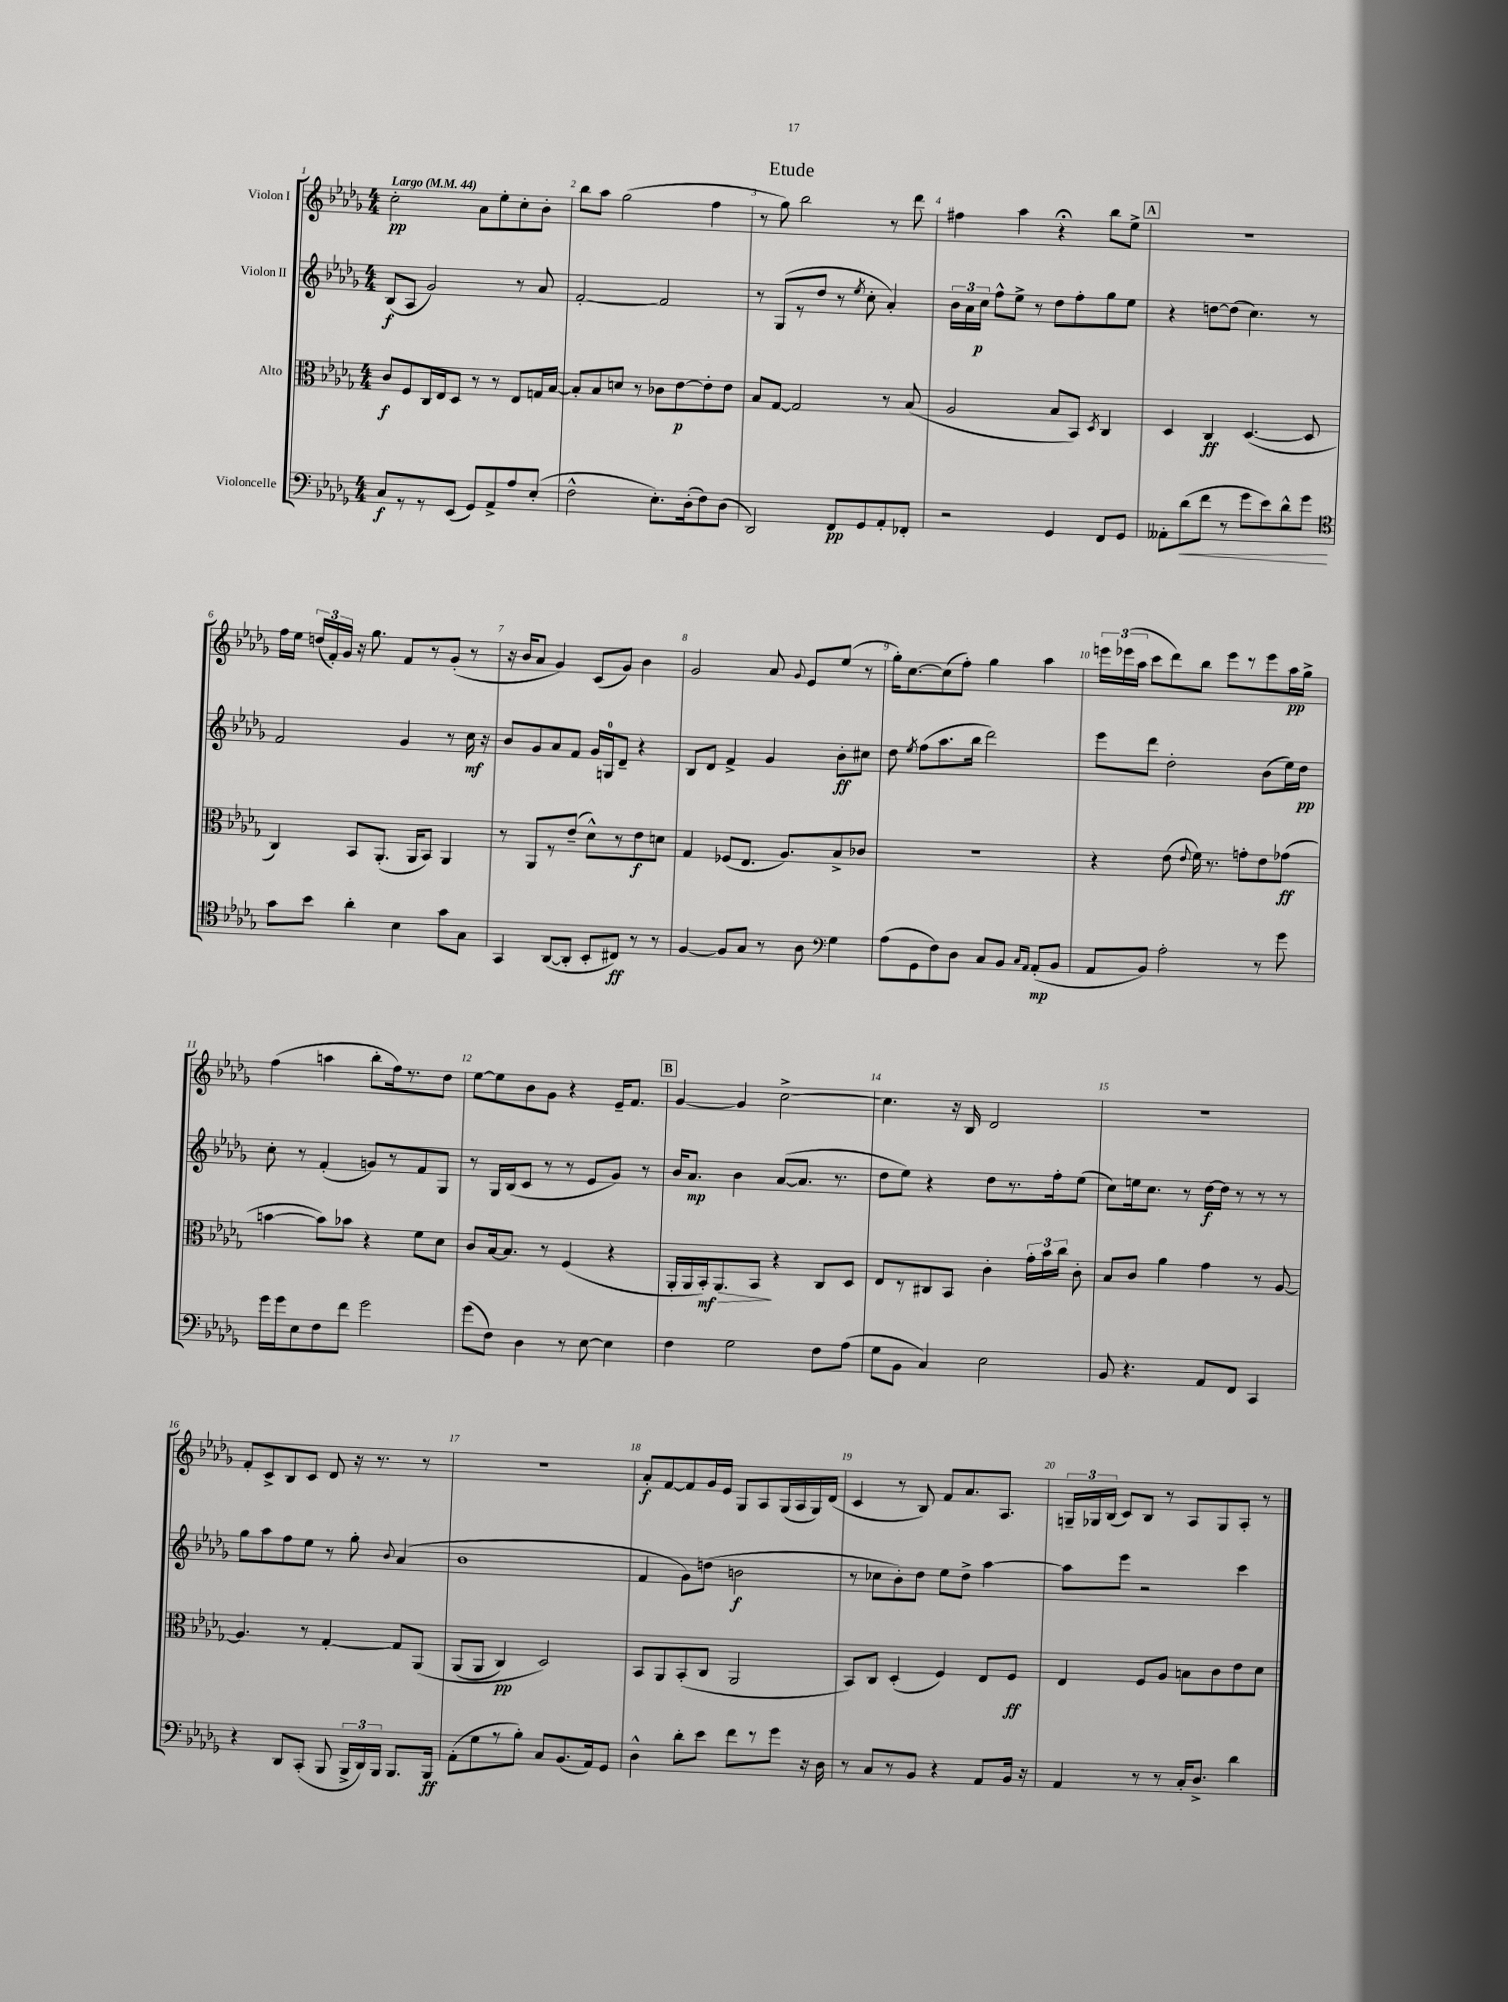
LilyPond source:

\header { title = "Etude" }
<<
\new StaffGroup <<
\new Staff = "s0" \with { instrumentName = "Violon I" } {
    \clef treble \key des \major \numericTimeSignature \time 4/4 \tempo "Largo" 4 = 44
    \autoBeamOff c''2-.\pp aes'8[ ees''8-. c''8-. bes'8]-. |
    bes''8[ aes''8] ges''2( f''4 |
    r8 ges''8) bes''2 r8 des'''8 |
    fis''4 aes''4 r4\fermata bes''8[ ees''8]-> |
    \mark \markup { \box "A" } R1 |
    f''16[ ees''16] \tuplet 3/2 { d''16[( f'16-.) ges'16] } r16 ges''8. f'8[ r8 ges'8]-.( r8 |
    r16 bes'16[ aes'8] ges'4) c'8[( ges'8]) bes'4 |
    ges'2 aes'8 \appoggiatura { ges'8 } ees'8[ ees''8]( r8 |
    ges''16[-.) c''8.~ c''8( f''8]-.) ges''4 aes''4 |
    \tuplet 3/2 { e'''16[ ees'''16( aes''16] } c'''8[ des'''8) bes''8] ees'''8[ r8 ees'''8 aes''16\pp ges''16]-> |
    f''4( a''4 bes''8[-. f''16) r8. des''8] |
    ees''8[~ ees''8 bes'8 ges'8] r4 ees'16[-- f'8.] |
    \mark \markup { \box "B" } ges'4~ ges'4 c''2~-> |
    c''4. r16 bes16 des'2 |
    r1 |
    f'8[-. c'8-> bes8 c'8] des'8 r16 r8. r8 |
    R1 |
    aes'8[-.\f f'8~ f'8 ges'16 ees'16] ges8[ aes8 ges16( aes16 ges16) des'16]( |
    c'4 r8 bes8) f'8[ aes'8. aes8.] |
    \tuplet 3/2 { g16[-- ges16 bes16]( } c'8[) bes8] r8 aes8[ ges8 aes8]-. r8 \bar "|." |
}
\new Staff = "s1" \with { instrumentName = "Violon II" } {
    \clef treble \key des \major \numericTimeSignature \time 4/4
    \autoBeamOff bes8[\f( aes8] ges'2) r8 aes'8 |
    f'2~-. f'2 |
    r8 ges8[( r8 des''8] r8 \acciaccatura { ees''8 } c''8-. aes'4-.) |
    \tuplet 3/2 { bes'16[ aes'16 c''16]\p } f''8[-^ ees''8]-> r8 des''8[ f''8-. ges''8 ees''8] |
    \mark \markup { \box "A" } r4 d''8[~ d''8]( c''4.) r8 |
    f'2 ges'4 r8 c''16\mf r16 |
    bes'8[ ges'8 aes'8 f'8] ges'16[ g16-0 des'8]-- r4 |
    bes8[ des'8] f'4-> ges'4 bes'8[-.\ff cis''8] |
    des''8 \acciaccatura { ees''8 } f''8[( aes''8. bes''16] des'''2) |
    ees'''8[ des'''8] des''2-. bes'8[( ees''16) des''16]\pp |
    c''8-. r8 f'4-.( g'8[) r8 f'8 ges8] |
    r8 ges16[ bes16( c'8] r8 r8 ees'8[ ges'8]) r8 |
    \mark \markup { \box "B" } bes'16[ aes'8.]\mp bes'4 aes'8[~( aes'8.] r8. |
    des''8[ ees''8]) r4 des''8[ r8. f''16-. ees''8]( |
    c''8[) e''16 c''8.] r8 des''16[~\f des''16] r8 r8 r8 |
    ges''8[ aes''8 f''8 ees''8] r8 ges''8-. \appoggiatura { bes'8 } aes'4( |
    bes'1 |
    f'4 ges'8[) d''8]( b'2\f |
    r8 ces''8[ bes'8-.) des''8] ees''8[ des''8]-> aes''4~ |
    aes''8[ ees'''8] r2 c'''4 \bar "|." |
}
\new Staff = "s2" \with { instrumentName = "Alto" } {
    \clef alto \key des \major \numericTimeSignature \time 4/4
    \autoBeamOff c'8[\f f8 c16 ees16 des8] r8 r8 ees8[ g16 bes16]~ |
    bes8[-. bes8 d'8] r8 ces'8[ ees'8~\p ees'8-. ees'8] |
    bes8[ ges8]~ ges2 r8 bes8( |
    aes2 bes8[ bes,8]) \acciaccatura { des8 } c4 |
    \mark \markup { \box "A" } des4 c4\ff des4.~( des8 |
    c4) bes,8[ aes,8.]-.( aes,16[ bes,8]) aes,4 |
    r8 aes,8[ r8 ees'8]--( des'8[-^) r8 ees'8\f d'8] |
    ges4 fes8[( ees8.] aes8.[) bes8-> ces'8] |
    R1 |
    r4 ees'8( \appoggiatura { ees'8 } f'16) r8. g'8[-. ees'8 ges'8]\ff( |
    b'4~ b'8[) bes'8] r4 f'8[ des'8] |
    c'8[ bes16~ bes8.] r8 f4( r4 |
    \mark \markup { \box "B" } aes,16[-. aes,16 bes,16-.\mf\>) aes,8. bes,8]\! r4 c8[ des8] |
    ees8[ r8 cis8 bes,8] c'4-. \tuplet 3/2 { ges'16[-. bes'16 c''16] } c'8-. |
    bes8[ c'8] aes'4 ges'4 r8 aes8~ |
    aes4. r8 ges4~-. ges8[ aes,8]\( |
    aes,8[( aes,8] c4\pp) des2\) |
    bes,8[ aes,8 bes,8-.( c8] aes,2 |
    bes,8[) c8] des4-.( f4) ees8[ f8]\ff |
    ees4 f8[ aes8] b8[ c'8 ees'8 des'8] \bar "|." |
}
\new Staff = "s3" \with { instrumentName = "Violoncelle" } {
    \clef bass \key des \major \numericTimeSignature \time 4/4
    \autoBeamOff c8[\f r8 r8 ees,8]( ges,8[) aes,8-> aes8 ees8]-.( |
    f2-^ ees8.[-.) des16-.( f8) des8]( |
    des,2) f,8[\pp ges,8 aes,8-. fes,8]-. |
    r2 ges,4 f,8[ ges,8] |
    \mark \markup { \box "A" } aeses,8[-. des'8\<( f'8] r8 ges'8[ ees'8) des'8-^ ges'8]\! |
    \clef tenor ges'8[ bes'8] aes'4-. bes4 ges'8[ ges8] |
    ges,4 aes,8[~( aes,8]-. bes,8[-. cis8]\ff) r8 r8 |
    f4~ f8[ ges8] r8 aes8 \clef bass ges4 |
    aes8[( ges,8 f8) des8] c8[ bes,8] \grace { c16[ aes,16] } aes,8[-.\mp( bes,8] |
    aes,8[ bes,8]) aes2-. r8 ges'8 |
    ges'16[ ges'16 ees8 f8 f'8] ges'2 |
    ges'8[( f8]) des4 r8 ees8~ ees4 |
    \mark \markup { \box "B" } f4 ges2 f8[ aes8]( |
    ges8[ bes,8] c4) ees2 |
    bes,8 r4. aes,8[ f,8] c,4 |
    r4 des,8[ c,8]-.( bes,,8 \tuplet 3/2 { bes,,16[-> des,16) bes,,16] } bes,,8.[ bes,,16]\ff |
    aes,8[-.( ges8 r8 bes8]-.) c8[ bes,8.( aes,16) ges,8] |
    des4-^ des'8[-. ees'8] f'8[ r8 ges'8] r16 des16 |
    r8 c8[ r8 bes,8] r4 aes,8[ bes,16] r16 |
    aes,4 r8 r8 c16[-. des8.]-> des'4 \bar "|." |
}
>>
>>
\layout { \context { \Score \override BarNumber.break-visibility = ##(#f #t #t) barNumberVisibility = #all-bar-numbers-visible } }
